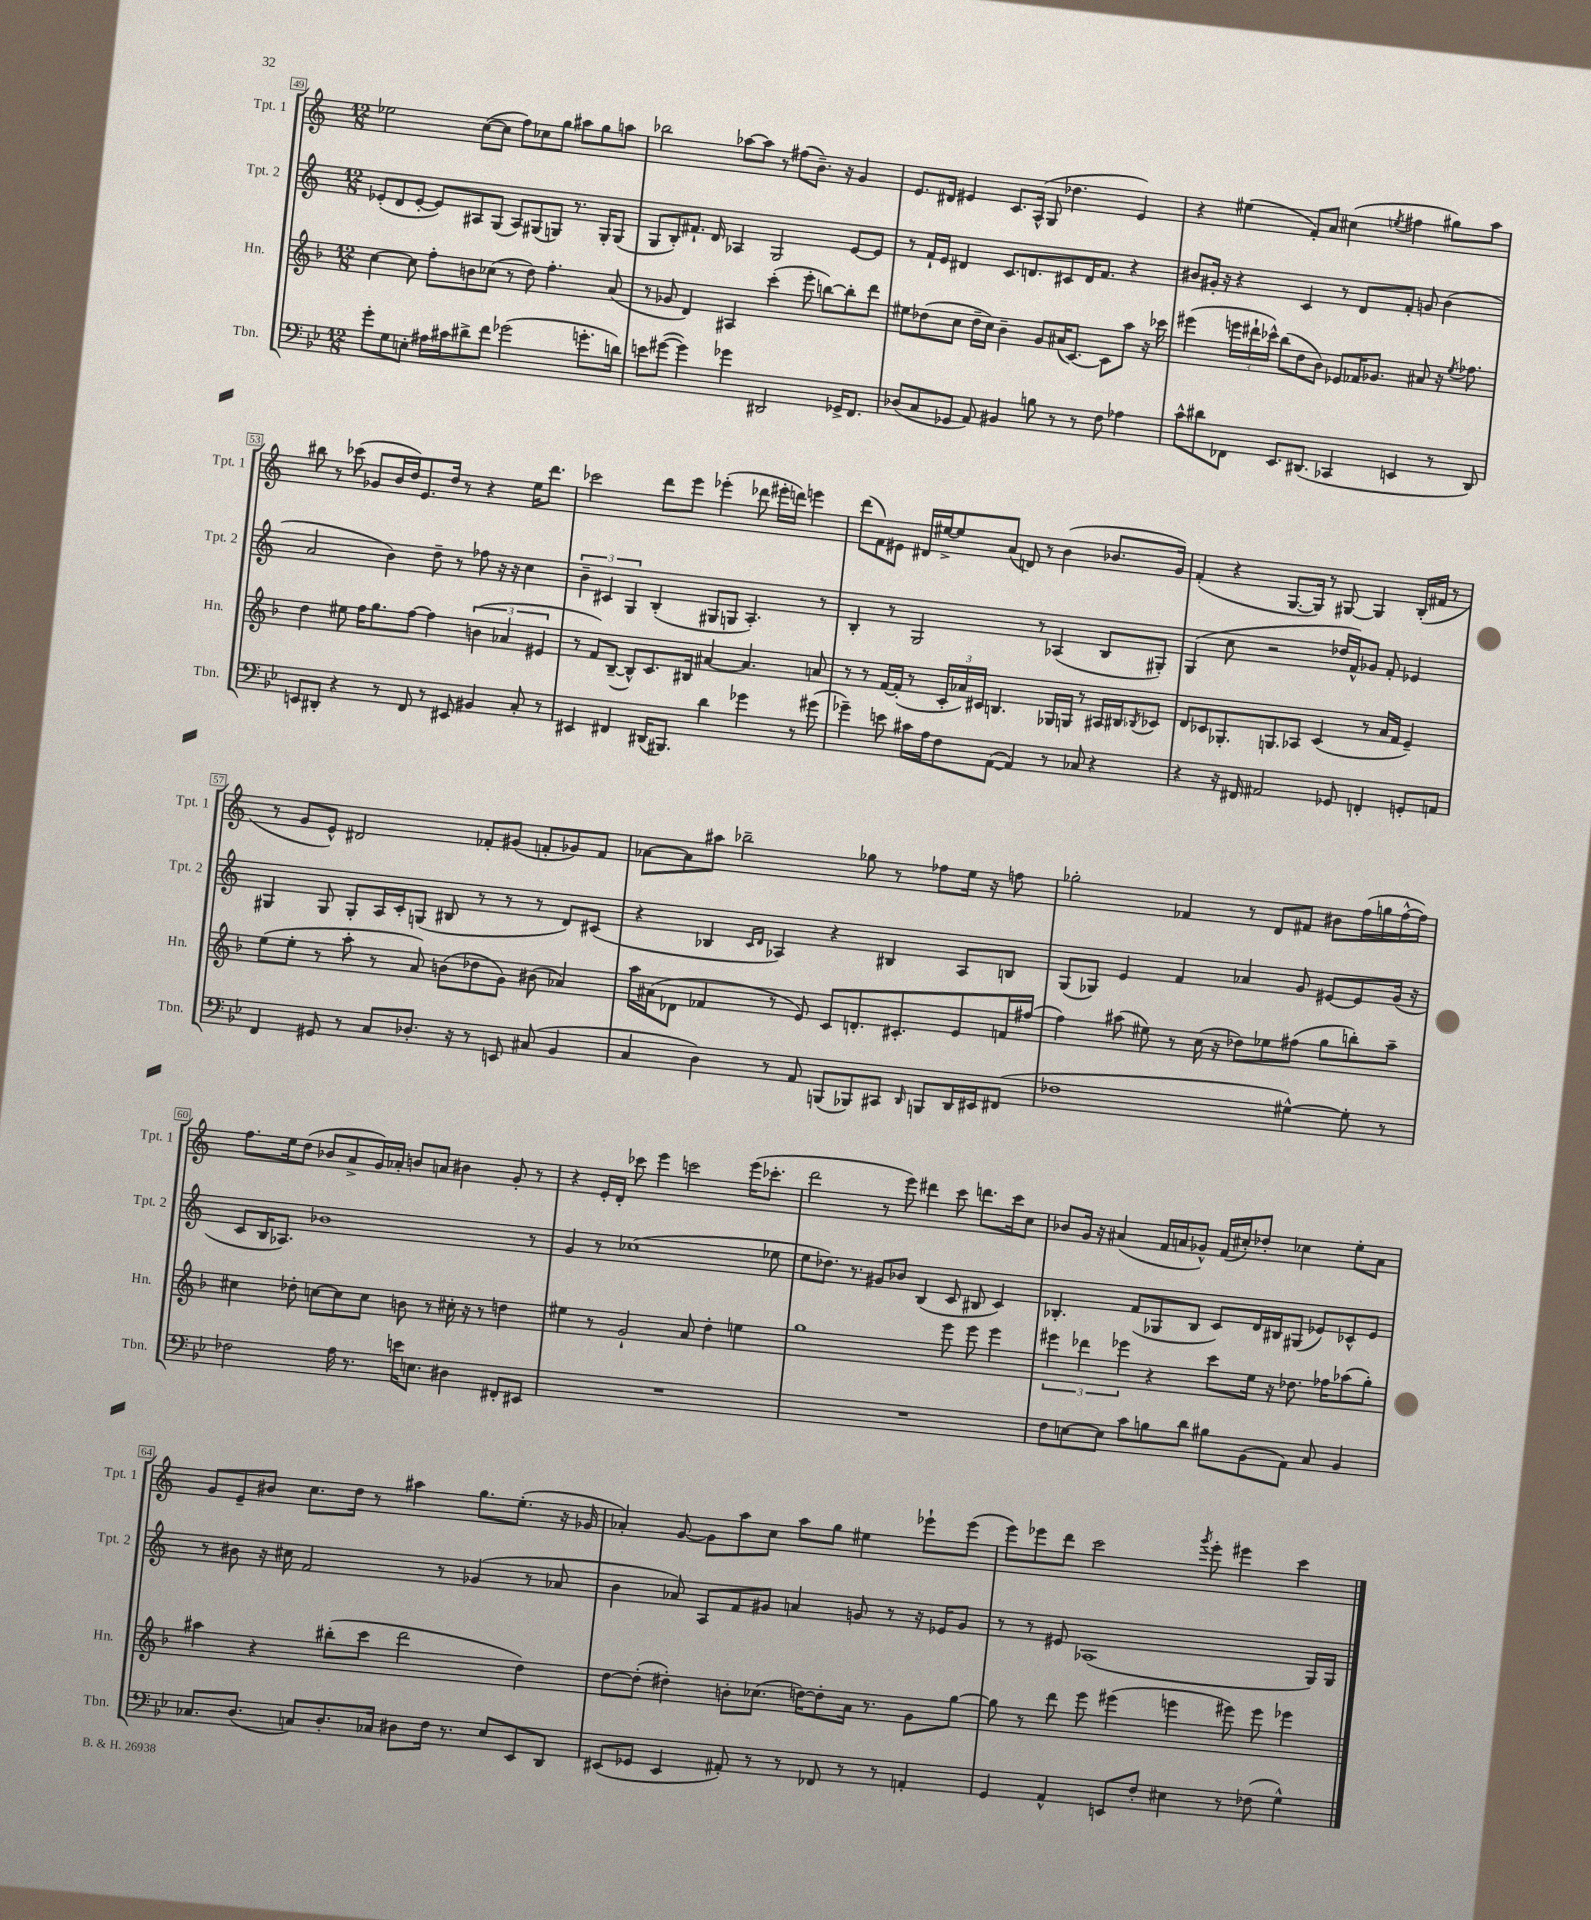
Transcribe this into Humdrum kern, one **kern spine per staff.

**kern	**kern	**kern	**kern
*staff4	*staff3	*staff2	*staff1
*clefF4	*clefG2	*clefG2	*clefG2
*k[b-e-]	*k[b-]	*k[]	*k[]
*M12/8	*M12/8	*M12/8	*M12/8
8g'	[4cc	(8e-'	2ee-
8G	.	8d	.
8E'	8cc]	[8e-'	.
16A#	8ff'	8e-])	.
16c#	.	.	.
8d#^	8b	8A#	([8cc
8f	(8cc-	(8G	8cc]
(2g-	8r	8A#)	8ff)
.	8dd)	(8G#	8cc-
.	4.ff'	8G)	8gg
.	.	8.r	8aa#
8.g'	.	.	8gg
.	.	16G'	.
.	(8a	(8G	8aa
16d)	.	.	.
=	=	=	=
8e	8r	8G	2bb-
([8g#	8g-	8B')	.
4g#])	4d)	8.f#`	.
.	.	16d	.
4g-	4A#	4A-	[8aa-
.	.	.	8aa-]
2DD#	(4ccc'	2G	8r
.	.	.	(8ff#
.	8eee'	.	8.b~)
.	[8bb)	.	.
.	.	.	16r
16GG-^	8bb']	[8e	4g
8.FF	.	.	.
.	8ddd	8e]	.
=	=	=	=
(8D-	8ee#	8r	8.e
8C	(8dd-	16f`	.
.	.	16e	16d#
8GG-	8cc	4d#	4e#
8AA)	16dd-~	.	.
.	16cc)	.	.
4BB#	4b-~	8.c	8.c
.	.	8.d	(16A^^
8B	8g	.	8G
8r	(16a#	8c#	4.dd-
.	[8.c)	.	.
8r	.	16d	.
.	.	8.f	.
8F	8c]	.	.
4A-	8aa	4r	4e#)
.	16r	.	.
.	16ccc-	.	.
=	=	=	=
8c^^	(4eee#	8b#	4r
8d#	.	16g#'	.
.	.	16r	.
8FF-	24eee	4r	(4ee#
.	24ddd#`	.	.
.	24ccc-^^)	.	.
8.EE-	(8bb-	.	.
.	8dd	4c	8f')
(8.DD#	.	.	.
.	8b-)	.	8a
4CC-	8e-	8r	(4cc#
.	16f-	8d	.
.	8.g-	.	.
.	.	.	8qee
4EE	.	8f'	4ff#
.	8a#	8g	.
8r	16r	(4b#	8gg#)
.	8qee	.	.
.	8.ff-	.	.
8DD#)	.	.	8aa
=	=	=	=
8EE	4dd	2a	8bb#
8DD#'	.	.	8r
4r	8ee#	.	(8ccc-
.	16ff	.	8g-
.	8.gg	.	.
8r	.	4b)	16b
.	.	.	16dd)
8FF	[8ff	.	8.e
8r	4ff]	8dd~	.
.	.	.	16dd
8EE#	.	8r	8r
4BB#	(6b	8ff-	4r
.	.	16r	.
.	6a-	.	.
.	.	16r	.
8C'	.	4cc	16ee
.	.	.	8.ddd
.	6e#	.	.
8r	.	.	.
=	=	=	=
4EE#	8r	6b~	2ccc-
.	8f)	.	.
.	.	6c#	.
4FF#	([8B-~	.	.
.	.	6G	.
.	8B-^^])	.	.
(16DD#	8.c	(4B'	8ddd
8.BBB#)	.	.	.
.	.	.	8eee
.	16B#	.	.
4d	[4a#	8G#	(4eee-'
.	.	8G	.
4g-	4.a#]	4.A')	8ddd-
.	.	.	16eee#'
.	.	.	16ddd)
8r	.	.	4eee
(8g#	8a	8r	.
=	=	=	=
4g-~)	8r	4B'	(8ddd
.	8r	.	8f)
8e	[16f	8r	8e#
.	(16f']	.	.
16c#	8r	2G	16d#
16A	.	.	[16ee#^
8F	24c'	.	8ee#]
.	24a-)	.	.
.	24c#	.	.
([8AA	4.B	.	(8a
4AA])	.	.	8d)
.	.	8r	8r
8r	16G-	(4A-	(4b
.	16G	.	.
8C-	8r	.	.
4r	16A#	8B	8.b-
.	16B#	.	.
.	8qB-	.	.
.	8c-	8G#')	.
.	.	.	16g)
=	=	=	=
4r	8d	(4G	(4f'
.	8c-	.	.
16r	8.G-'	8cc	4r
16FF#	.	.	.
2AA#	.	2r	.
.	8.G	.	.
.	.	.	[8.G
.	8A-	.	.
.	.	.	16G])
.	(4c-	.	8r
8GG-	.	16dd-	[8G#
.	.	16f^^)	.
4FF'	8r	8g-	4G#]
.	16a	8f'	.
.	16f	.	.
8GG'	4e~)	4e-	(16B'
.	.	.	16f#
8AA	.	.	8r
=	=	=	=
4FF	(8ee	4G#	8r
.	8ee'	.	8g
8GG#	8r	8G#	8e^^)
8r	8aa'	8G#'	2d#
8C	8r	16A	.
.	.	16c'	.
8.D-'	8a)	(8G	.
.	(8b	8B#	.
16r	.	.	.
8r	8dd-	8r	8f-'
8EE	8g)	8r	(8g#
(8C#	(8b#	8r	8f'
4BB-	4a-)	8d)	8g-)
.	.	(8c#	8f
=	=	=	=
4C	16aa	4r	[8a-
.	(16a#	.	.
.	8d-	.	8a-]
4D)	4f-	4B-	8aa#
.	.	.	2bb-~
.	.	16qqc	.
.	.	16qqd	.
8r	8r	4A-)	.
8AA	8e)	.	.
(8BBB	8c	4r	.
8BBB-)	8.d'	.	8gg-
8CC#	.	4B#	8r
.	8.c#'	.	.
16qqDD	.	.	.
8BBB	.	.	8ff-
16DD	8e	8A-	16ee
16EE#	.	.	16r
(8FF#	16f	8B	8ff
.	(16ff#	.	.
=	=	=	=
1F-	4ff)	(8G	2gg-'
.	.	8G-)	.
.	(8aa#	4e	.
.	8ee#)	.	.
.	8r	4f	4f-
.	(16cc	.	.
.	16r	.	.
.	8dd-)	4a-	8r
.	8ee-	.	8d
[4G#^^)	(8ff#	8g	8f#
.	8gg	[8e#	8b#
8G#']	8bb')	8e#]	(16ff
.	.	.	16gg
8r	8aa#~	(16g	[16ff^^
.	.	16r	16ff])
=	=	=	=
2F-	4cc#	8c	8.ff
.	.	16B	.
.	.	8.A-)	16ee
.	8dd-'	.	(8dd
.	[8cc	1b-	8b-
16A	8cc]	.	8a^
8.r	.	.	.
.	8cc	.	16g)
.	.	.	16a-'
16e	8b	.	8b
8.E	.	.	.
.	8r	.	8a
4D#	16cc#'	.	4b#
.	16r	.	.
.	8r	.	.
8FF#'	4dd	.	8g'
8EE#	.	8r	8r
=	=	=	=
1.r	4ee#	4g	4r
.	8r	8r	16e'
.	.	.	16d'
.	2g`	(1cc-	8ccc-
.	.	.	4eee
.	.	.	2ccc
.	8a	.	.
.	4dd'	.	.
.	4ee	.	(16eee
.	.	.	8.ccc-'
.	.	8ee-	.
=	=	=	=
1.r	1gg	8ee	2ddd
.	.	8.dd-)	.
.	.	8.r	.
.	.	8g#	8r
.	.	8b-	8eee)
.	.	(4B	4ddd#
.	8eee	8c	8ccc
.	8eee	8B#	8.ddd
.	4eee	4c)	.
.	.	.	16ccc
.	.	.	8cc
=	=	=	=
8F	6eee#	4.B-'	8b-
[8E	.	.	16g
.	6ddd-	.	.
.	.	.	16r
8E]	.	.	(4a#
.	6eee-	.	.
8c	.	(8f	.
8B	4r	8G-	16f
.	.	.	16a
8d	.	8B-	8g-^^)
8B#	8ccc	8c)	(16f
.	.	.	16cc#')
(8BB-	16ee	16d	8dd-'
.	16r	16B#	.
8AA)	8.dd-	(8G#	4cc-
8C	.	8e-)	.
.	16ff-	.	.
4BB-	(8aa-	8c-^^	8ee'
.	8gg')	8e-	8a
=	=	=	=
8.C-	4aa#	8r	8g
.	.	8b#	8e~
(8.D	.	.	.
.	4r	16r	8b#
.	.	16cc#	.
8C)	.	2f	8.cc
8.D'	(8bb#'	.	.
.	.	.	16dd
.	8ccc	.	8r
16C-	.	.	.
8D#	2ddd	.	4aa#
16F	.	8r	.
8.r	.	.	.
.	.	(4g-	8.gg
8E-	.	.	.
.	.	.	(8.ee'
8EE-	4dd)	8r	.
8DD	.	8a-	16r
.	.	.	16g-
=	=	=	=
(8EE#	[8dd	4b	4a-')
8GG-	(8dd']	.	.
4EE#	4dd#')	8a-)	[8g
.	.	8A	8g]
8AA#')	8b'	8f	8aa
8r	(8.cc-	8g#	8cc
8r	.	4a	8aa
.	[16dd)	.	.
8FF-	8dd']	.	8gg
8r	16a	8g	4ee#
.	8.r	.	.
8r	.	8r	.
4AA'	8g	16r	8eee-`
.	.	16e-	.
.	[8gg	8g	(8eee-
=	=	=	=
4GG	8gg]	8r	8eee)
.	8r	8r	8eee-
4AA^^	8ddd	8e#	8ddd
.	8eee	(1A-	2ccc
8EE	(4eee#	.	.
8F'	.	.	.
4E#	4eee	.	.
.	.	.	8qggg
.	.	.	8eee-'
8r	8eee#)	.	4eee#
(8F-	8eee#	.	.
4G^^)	4eee-	.	4ccc
.	.	16G)	.
.	.	16G	.
==	==	==	==
*-	*-	*-	*-
